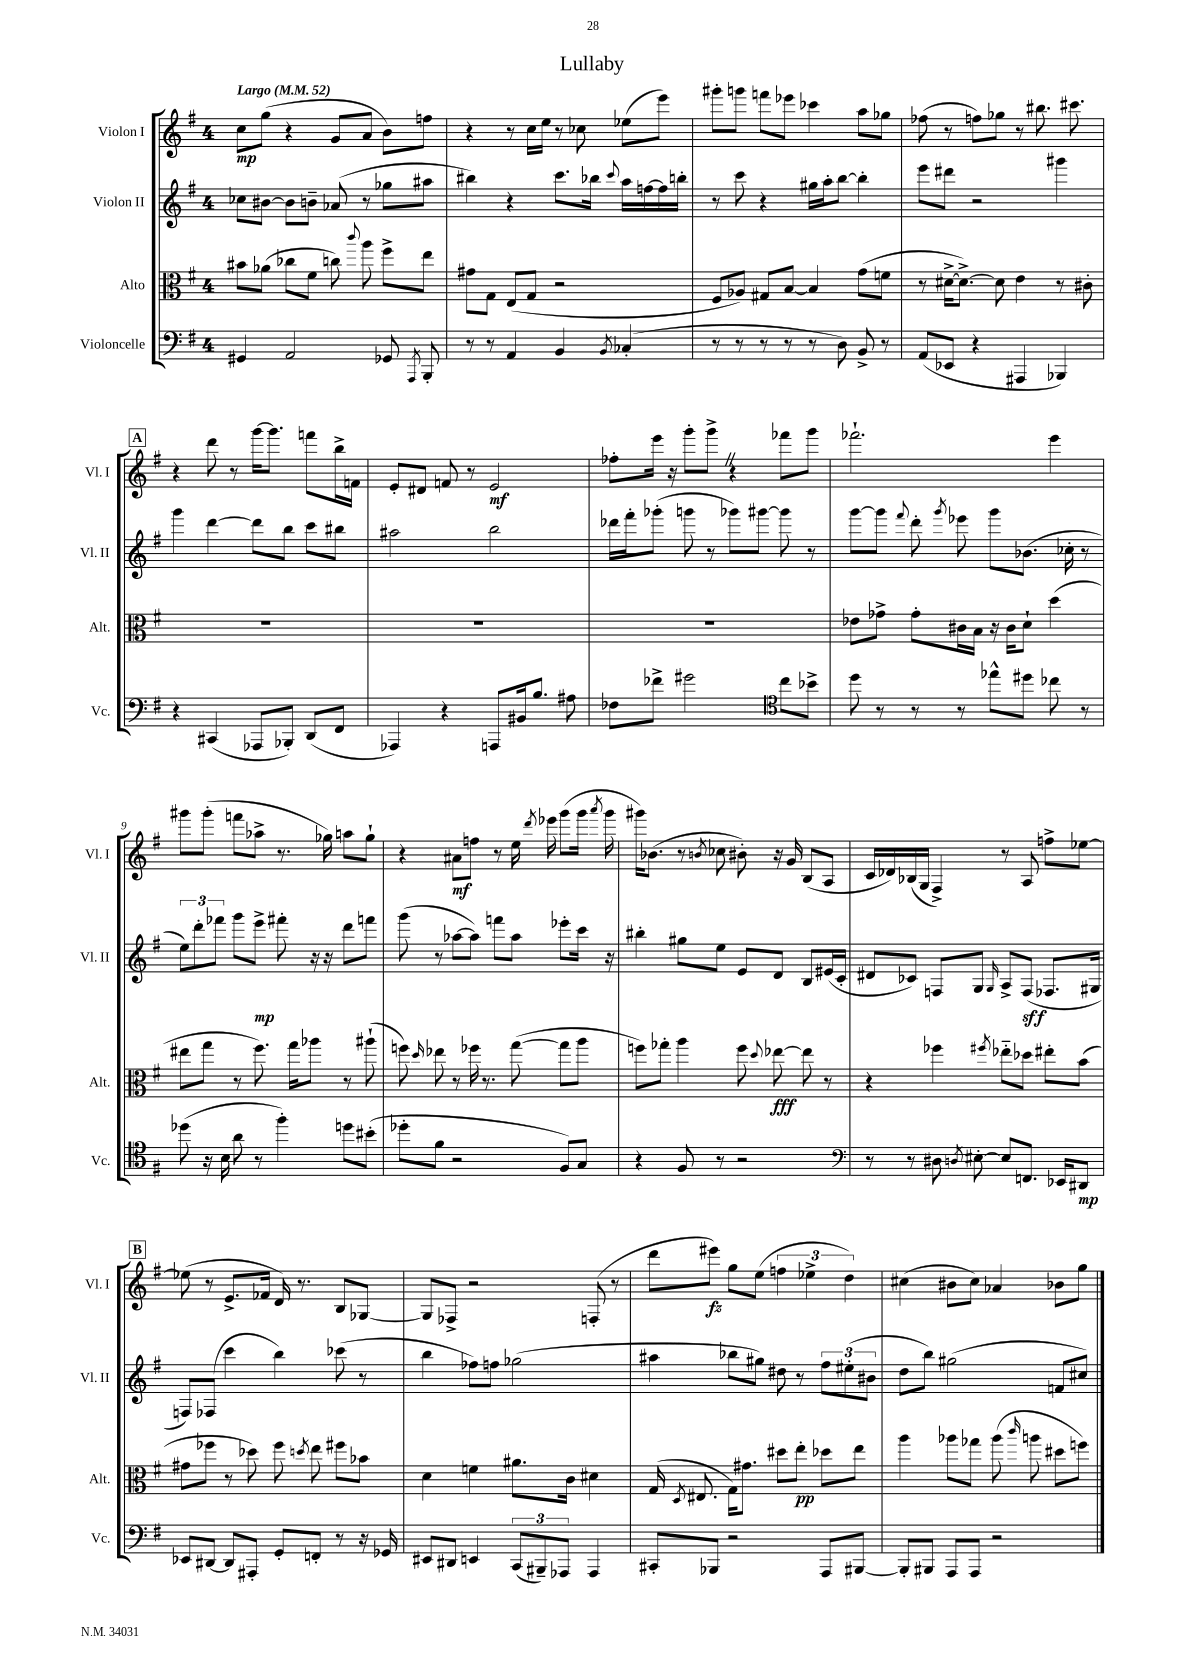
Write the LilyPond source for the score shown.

\header { title = "Lullaby" }
<<
\new StaffGroup <<
\new Staff = "s0" \with { instrumentName = "Violon I" shortInstrumentName = "Vl. I" } {
    \clef treble \key g \major \once \override Staff.TimeSignature.style = #'single-digit \time 4/4 \tempo "Largo" 4 = 52
    \autoBeamOff c''8[\mp g''8]( r4 g'8[ a'8] b'8[) f''8] |
    r4 r8 c''16[ e''16] r8 ces''8 ees''8[( e'''8]) |
    gis'''8[-. g'''8] f'''8[ ees'''8] ces'''4 a''8[ ges''8] |
    fes''8( r8 f''8[) ges''8] r8 bis''8. cis'''8. |
    \mark \markup { \box "A" } r4 d'''8 r8 g'''16[~ g'''8.] f'''8[ b''16-> f'16] |
    e'8[-. dis'8] f'8 r8 e'2\mf |
    fes''8[-. e'''16] r16 g'''8[-. g'''8]-> \once \override BreathingSign.text = \markup { \musicglyph "scripts.caesura.straight" } \breathe r4 fes'''8[ g'''8] |
    fes'''2.-! e'''4 |
    gis'''8[ gis'''8]-.( f'''8[ aes''8]-> r8. ges''16) a''8[ ges''8]-! |
    r4 ais'8[\mf f''8] r8 e''16 \acciaccatura { d'''8 } ees'''16 g'''8[( g'''16] \acciaccatura { a'''8 } g'''16 |
    gis'''16[) bes'8.]( r8 \acciaccatura { b'8 } ces''8 bis'8-.) r16 g'16 b8[( a8] |
    c'16[ des'16) bes16( g16] fis4->) r8 a8 f''8[-> ees''8]~ |
    \mark \markup { \box "B" } ees''8( r8 e'8.[-> fes'16] d'16) r8. b8[ ges8]~ |
    ges8[ fes8]-> r2 f8-.( r8 |
    d'''8[ eis'''8]\fz) g''8[ e''8]( \tuplet 3/2 { f''4 ees''4-> d''4) } |
    cis''4( bis'8[ cis''8]) aes'4 bes'8[ g''8] \bar "|." |
}
\new Staff = "s1" \with { instrumentName = "Violon II" shortInstrumentName = "Vl. II" } {
    \clef treble \key g \major \once \override Staff.TimeSignature.style = #'single-digit \time 4/4
    \autoBeamOff ces''8[ bis'8]~ bis'8[ b'8]-- aes'8( r8 ges''8[ ais''8] |
    bis''4) r4 c'''8.[ bes''16] \appoggiatura { c'''8 } a''16[ f''16~ f''16 b''16]-. |
    r8 c'''8 r4 gis''16[ a''16-. b''8]~ b''4-. |
    e'''8[ dis'''8] r2 gis'''4 |
    \mark \markup { \box "A" } g'''4 d'''4~ d'''8[ b''8] c'''8[ bis''8] |
    ais''2 b''2 |
    des'''16[ fis'''16-. ges'''8]-.( g'''8 r8 ges'''8[) gis'''8]~ gis'''8 r8 |
    g'''8[~ g'''8] \appoggiatura { fis'''8 } d'''8-. \acciaccatura { g'''8 } ees'''8 g'''8[ bes'8.]( ces''16-. r8 |
    \tuplet 3/2 { e''8[) d'''8-. fes'''8] } g'''8[ e'''8]->\mp fis'''8-. r16 r16 d'''8[ f'''8] |
    g'''8( r8 aes''8[~ aes''8]) f'''8[ aes''8] ees'''8[-. c'''16] r16 |
    bis''4-. gis''8[ e''8] e'8[ d'8] b8[ eis'16( c'16]-. |
    dis'8[ ces'8]) f8[ g8] \grace { g16 } a8[-> f8]\sff( fes8.[ gis16] |
    \mark \markup { \box "B" } f8[) fes8]( c'''4 b''4) ces'''8( r8 |
    b''4 fes''8[) f''8] ges''2( |
    ais''4 bes''8[ gis''8]) dis''8 r8 \tuplet 3/2 { fis''8[ eis''8-.( bis'8] } |
    d''8[ b''8]) gis''2( f'8[ cis''8]) \bar "|." |
}
\new Staff = "s2" \with { instrumentName = "Alto" shortInstrumentName = "Alt." } {
    \clef alto \key g \major \once \override Staff.TimeSignature.style = #'single-digit \time 4/4
    \autoBeamOff bis'8[ aes'8]( ces''8[ fis'8] c''8) \appoggiatura { c'''8 } a''8 fis''8[-> e''8] |
    gis'8[ g8] e8[( g8] r2 |
    fis8[ aes8]) gis8[ b8]~ b4 g'8[( f'8] |
    r8 dis'16[~-> dis'8.]~->) dis'8 e'4 r8 cis'8-. |
    \mark \markup { \box "A" } R1 |
    R1 |
    R1 |
    ees'8[ ges'8]-> ges'8[-. cis'16 b16] r16 cis'16[ d'8]-! d''4( |
    eis''8[ g''8] r8 fis''8.) g''16[ aes''8] r8 ais''8-!( |
    f''8) \grace { d''16 } ees''8 r8 fes''16 r8. g''8~( g''8[ a''8] |
    f''8[) ges''8]-. a''4 f''8 \appoggiatura { d''8 } ees''8~\fff ees''8 r8 |
    r4 fes''4 \acciaccatura { fis''8 } ees''8[-_ des''8] eis''8[-. b'8]( |
    \mark \markup { \box "B" } gis'8[ fes''8] r8 des''8) fes''8 \acciaccatura { d''8 } e''8 fis''8[ bes'8] |
    d'4 f'4 ais'8.[ c'16] dis'4 |
    g16( \acciaccatura { d8 } eis8. g16[) gis'8.] dis''8[ e''8]-.\pp des''8[ e''8] |
    a''4 aes''8[ ges''8] aes''8( \grace { c'''16 } a''8 dis''8[ f''8]) \bar "|." |
}
\new Staff = "s3" \with { instrumentName = "Violoncelle" shortInstrumentName = "Vc." } {
    \clef bass \key g \major \once \override Staff.TimeSignature.style = #'single-digit \time 4/4
    \autoBeamOff gis,4 a,2 ges,8 \acciaccatura { a,,8 } b,,8-. |
    r8 r8 a,4 b,4 \acciaccatura { b,8 } ces4-.( |
    r8 r8 r8 r8 r8 d8) b,8-> r8 |
    a,8[( ees,8] r4 ais,,4 bes,,4) |
    \mark \markup { \box "A" } r4 cis,4( aes,,8[ bes,,8]-.) d,8[( fis,8] |
    aes,,4) r4 a,,8[ bis,16 b8.] ais8 |
    fes8[ fes'8]-> gis'2 \clef tenor c''8[ bes'8]-> |
    d''8 r8 r8 r8 ees''8[-^ dis''8] ces''8 r8 |
    des''8( r16 b16 a'8 r8 fis''4-.) d''8[ bis'8]-.( |
    des''8[-. fis'8] r2 fis8[) g8] |
    r4 fis8 r8 r2 |
    \clef bass r8 r8 dis8 \acciaccatura { d8 } eis8~-. eis8[ f,8.] ees,16[ dis,8]\mp |
    \mark \markup { \box "B" } ees,8[ dis,8]~ dis,8[ ais,,8]-. g,8[-. f,8]-. r8 r16 ges,16 |
    eis,8[ dis,8] e,4 \tuplet 3/2 { c,8[( bis,,8--) aes,,8] } aes,,4 |
    cis,8[-. bes,,8] r2 a,,8[ bis,,8]~ |
    bis,,8[-. bis,,8] a,,8[ a,,8] r2 \bar "|." |
}
>>
>>
